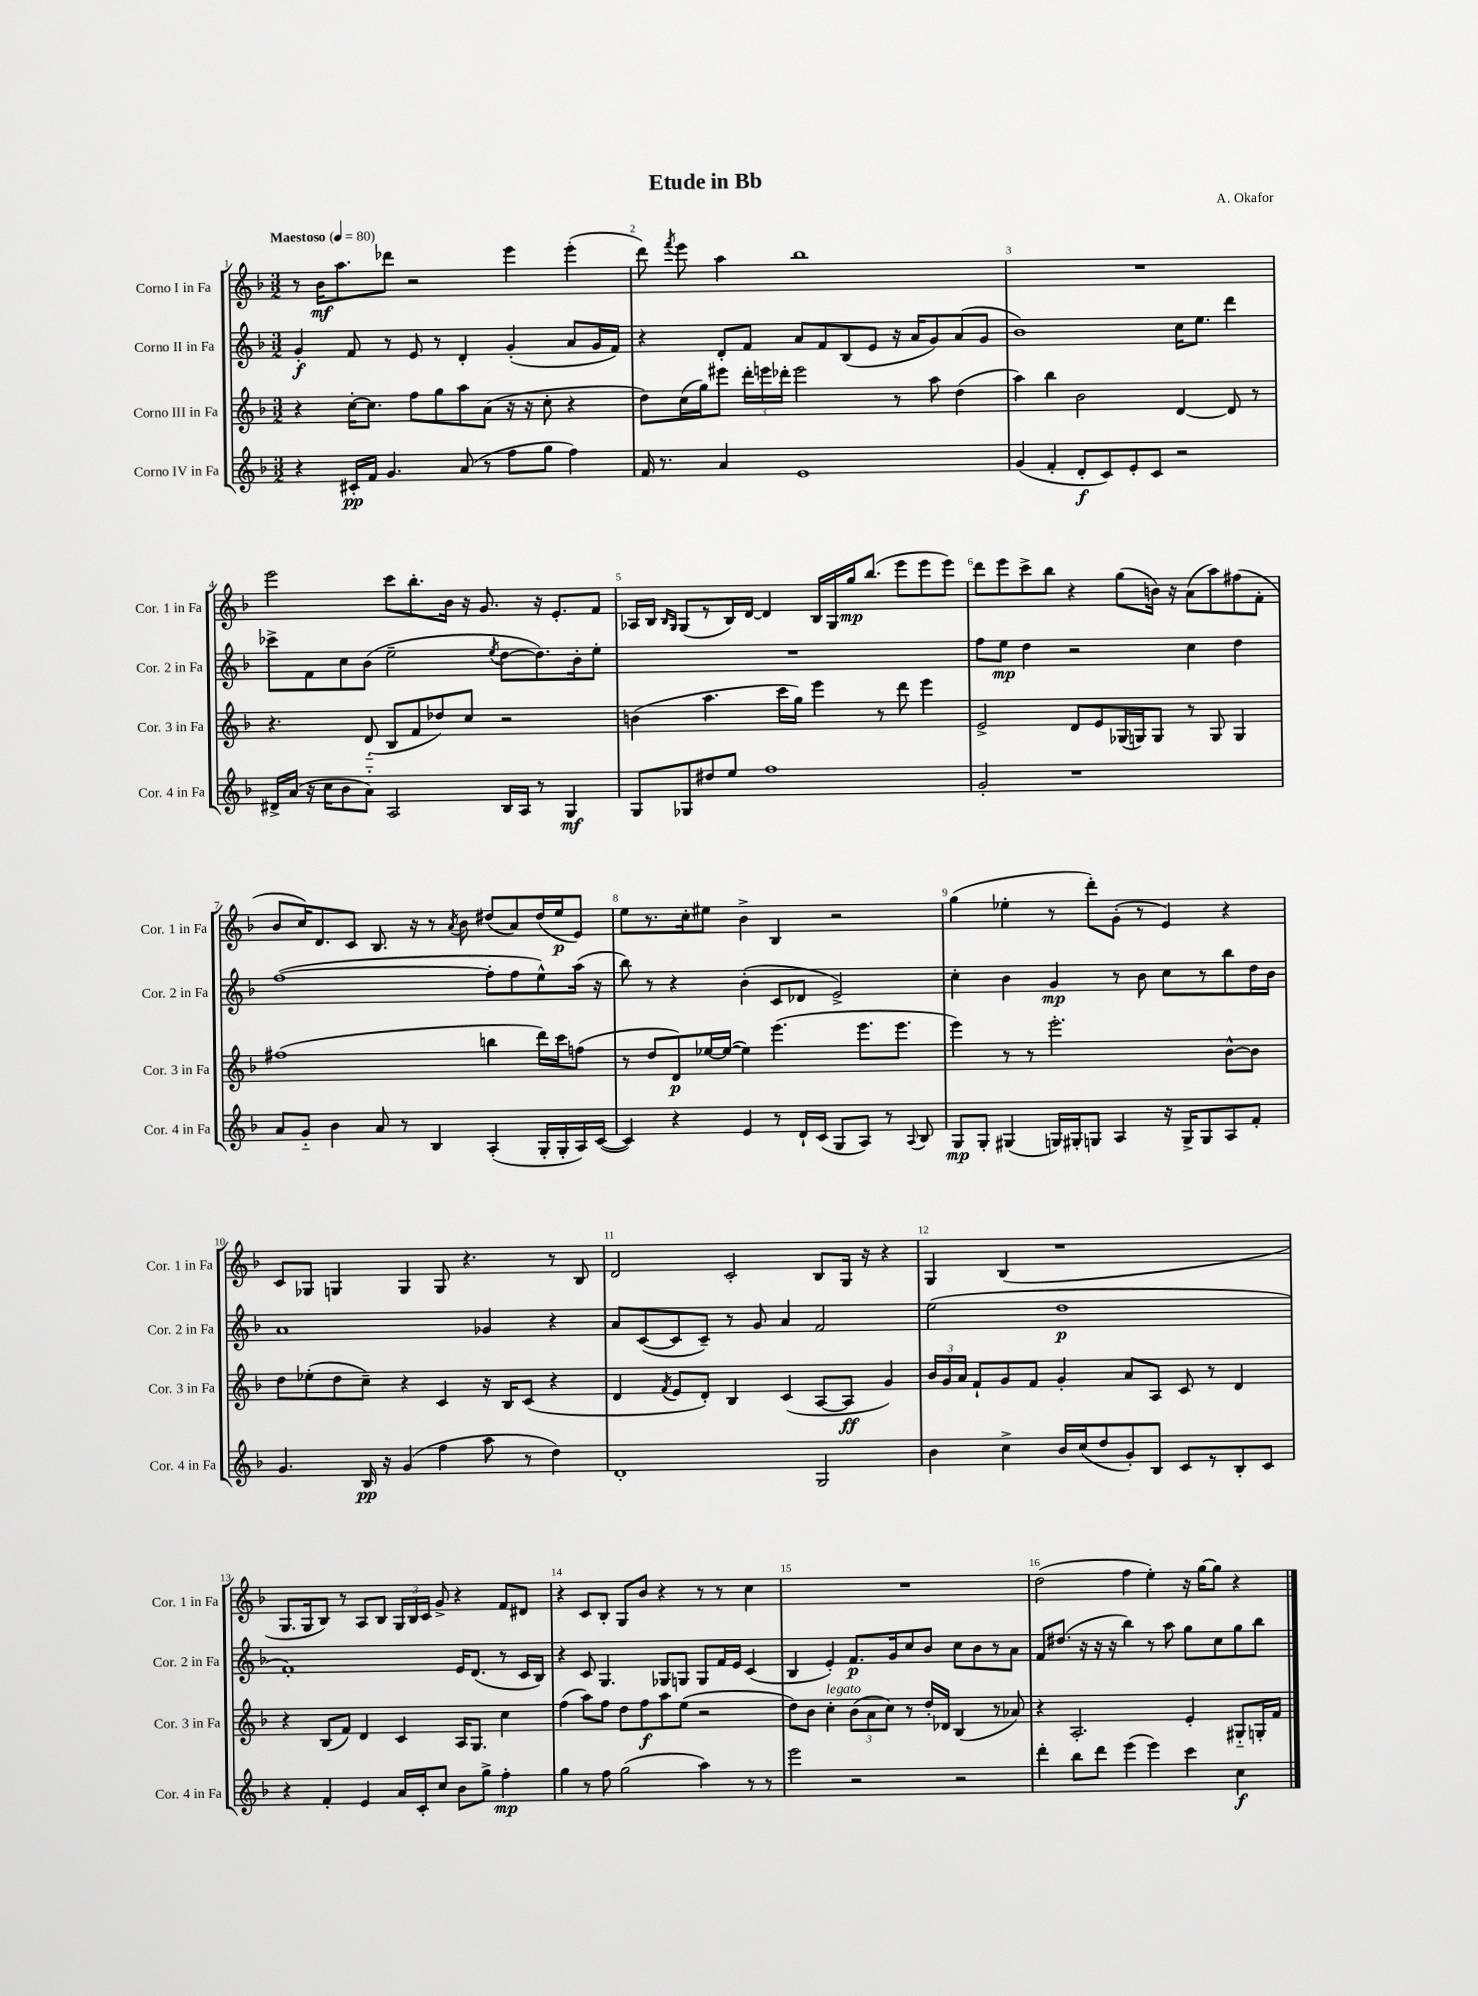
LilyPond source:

\header { title = "Etude in Bb" composer = "A. Okafor" }
<<
\new StaffGroup <<
\new Staff = "s0" \with { instrumentName = "Corno I in Fa" shortInstrumentName = "Cor. 1 in Fa" } {
    \clef treble \key f \major \numericTimeSignature \time 3/2 \tempo "Maestoso" 4 = 80
    \autoBeamOff r8 bes'16[\mf a''8. des'''8] r2 e'''4 e'''4-.( |
    d'''8) \acciaccatura { f'''8 } e'''8 a''4 bes''1 |
    R1. |
    e'''2 c'''8[ bes''8.-. bes'16] r16 g'8. r16 e'8.[-. f'8] |
    aes16[ bes16] \grace { bes16[ g16] } g8[( r8 bes16) d'16]~ d'4 bes16[ g16 g''16\mp bes''8.]( e'''8[ e'''8 e'''8]) |
    d'''8[ e'''8 c'''8-> bes''8] r4 g''8[( b'16]) r16 a'8[( a''8) fis''8( f'8]-. |
    bes'8[ c''16) d'8. c'8] bes8. r16 r8 \acciaccatura { a'8 } bes'8 dis''8[( a'8) dis''16( e''16\p e'8]) |
    e''8[ r8. c''16-. eis''8] bes'4-> bes4 r2 |
    g''4( ees''4-. r8 d'''8[-.) g'8]-.( r8 e'4) r4 |
    c'8[ ges8] g4 g4 g8 r4. r8 bes8 |
    d'2 c'2-. bes8[ g16] r16 r4 |
    g4 bes4( r1 |
    g8.[ g16 bes8]) r8 a8[ bes8] \tuplet 3/2 { g16[ bes16 c'16] } g'8-> r4 f'8[ dis'8] |
    r4 c'8[ bes8]-. g8[ bes'8] r4 r8 r8 c''4 |
    R1. |
    d''2( f''4 e''4-.) r16 g''16[~ g''8] r4 \bar "|." |
}
\new Staff = "s1" \with { instrumentName = "Corno II in Fa" shortInstrumentName = "Cor. 2 in Fa" } {
    \clef treble \key f \major \numericTimeSignature \time 3/2
    \autoBeamOff g'4-.\f f'8 r8 e'8 r8 d'4-. g'4-.( a'8[ g'16 f'16]) |
    r4 d'8[-. f'8] a'8[ f'8 bes8( e'8] r16 a'16[ g'8) a'8( g'8] |
    bes'1) c''16[ e''8.] d'''4 |
    ces'''8[-> f'8 c''8 bes'8]( e''2-- \acciaccatura { e''8 } d''8[~ d''8.) bes'16-. e''8]-. |
    R1. |
    f''8[ e''8]\mp d''4 r2 c''4 d''4 |
    f''1~( f''8[-. f''8 e''8-^) a''16]( r16 |
    bes''8) r8 r4 bes'4-.( c'8[ des'8] e'2->) |
    c''4-. bes'4 g'4\mp r8 bes'8 c''8[ r8 bes''8 d''16 bes'16] |
    a'1 ges'4 r4 |
    a'8[ c'8~( c'8 c'8]--) r8 g'8 a'4 f'2 |
    e''2( d''1\p |
    f'1-.) e'16[ d'8.]( r8 c'16[ bes16]) |
    r4 c'8 g4. ges8[ g8] g8[ f'16 e'16] c'4( |
    bes4 e'4-.) f'8.[\p g'16 c''8 bes'8] c''8[ bes'8 r8 a'8] |
    f'8[ dis''8.]( r16 r16 r16 bes''4) r8 a''8 g''8[ c''8 g''8 bes''8] \bar "|." |
}
\new Staff = "s2" \with { instrumentName = "Corno III in Fa" shortInstrumentName = "Cor. 3 in Fa" } {
    \clef treble \key f \major \numericTimeSignature \time 3/2
    \autoBeamOff r4 c''16[~-. c''8.] f''8[ g''8 a''8 a'8]( r16 r16 c''8-. r4 |
    d''8[) c''16( g''16) eis'''8] \tuplet 3/2 { d'''16[-. e'''16 des'''16]-. } e'''2 r8 a''8 d''4( |
    a''4) bes''4 bes'2 d'4~ d'8 r8 |
    r4. d'8-_( bes8[ f'8 des''8) c''8] r2 |
    b'4( a''4. c'''16[ g''16]) e'''4 r8 d'''8 e'''4 |
    e'2-> d'8[ e'8 ges16( g16) g8] r8 g8 g4 |
    fis''1( b''4 d'''16[) c'''16 f''8]( |
    r8 d''8[ d'8\p) ees''16~ ees''16]~( ees''4) e'''4.( e'''8.[ e'''8.] |
    e'''4) r8 r8 e'''2.-. bes'8[~-^ bes'8] |
    d''8[ ees''8-.( d''8 c''8]--) r4 c'4 r16 bes16[ c'8]( r4 |
    d'4 \acciaccatura { f'8 } e'8[ d'8]-.) bes4 c'4( a8[~ a8]\ff g'4) |
    \tuplet 3/2 { bes'16[ g'16 a'16] } f'8[-! g'8 f'8] g'4-. a'8[ a8] c'8 r8 d'4 |
    r4 bes8[( f'8]) d'4 c'4 a16[ g8.] c''4 |
    f''4( a''8[) f''8] d''8[ f''8\f a''8 e''8]( r2 |
    d''8[) bes'8] c''4-.^\markup { \italic "legato" } \tuplet 3/2 { bes'8[( a'8 c''8]) } r8 d''16[-. des'16] bes4( r8 aes'8) |
    r4 a2.-. e'4-. gis8[-_ g16-. f'16] \bar "|." |
}
\new Staff = "s3" \with { instrumentName = "Corno IV in Fa" shortInstrumentName = "Cor. 4 in Fa" } {
    \clef treble \key f \major \numericTimeSignature \time 3/2
    \autoBeamOff r4 cis'16[-.\pp f'16] g'4. a'8( r8 f''8[ g''8] f''4) |
    f'16 r8. a'4 e'1 |
    g'4( f'4-. d'8[-.\f c'8) e'8-. c'8] r2 |
    dis'16[-> a'16]( r16 c''16[ bes'8 a'8]-_) a2 bes16[ a16] r8 g4\mf |
    g8[ ges8 dis''8 e''8] f''1 |
    g'2-. r1 |
    a'8[ g'8]-_ bes'4 a'8 r8 bes4 a4-.( g16[-. g16-. a16) c'16]~( |
    c'4) r4 e'4 r8 d'16[-! c'16]( g8[ a8]) r8 \appoggiatura { a8 } bes8 |
    g8[\mp g8]-. gis4( g16[) gis16-. g8] a4 r16 g16[-> g8 a8 f'8]-. |
    g'4. bes16\pp r16 g'4( f''4 a''8 r8 d''4) |
    d'1-. g2 |
    bes'4 c''4-> bes'16[ c''16( d''8 g'8-.) bes8] c'8[ r8 bes8-. c'8] |
    r4 f'4-. e'4 a'16[ c'16-. c''8] bes'8[ g''8]-> f''4-.\mp |
    g''4 r8 f''8 g''2( a''4) r8 r8 |
    e'''2 r2 r2 |
    d'''4-. bes''8[ d'''8] e'''4( e'''4) c'''4 c''4\f \bar "|." |
}
>>
>>
\layout { \context { \Score \override BarNumber.break-visibility = ##(#f #t #t) barNumberVisibility = #all-bar-numbers-visible } }
